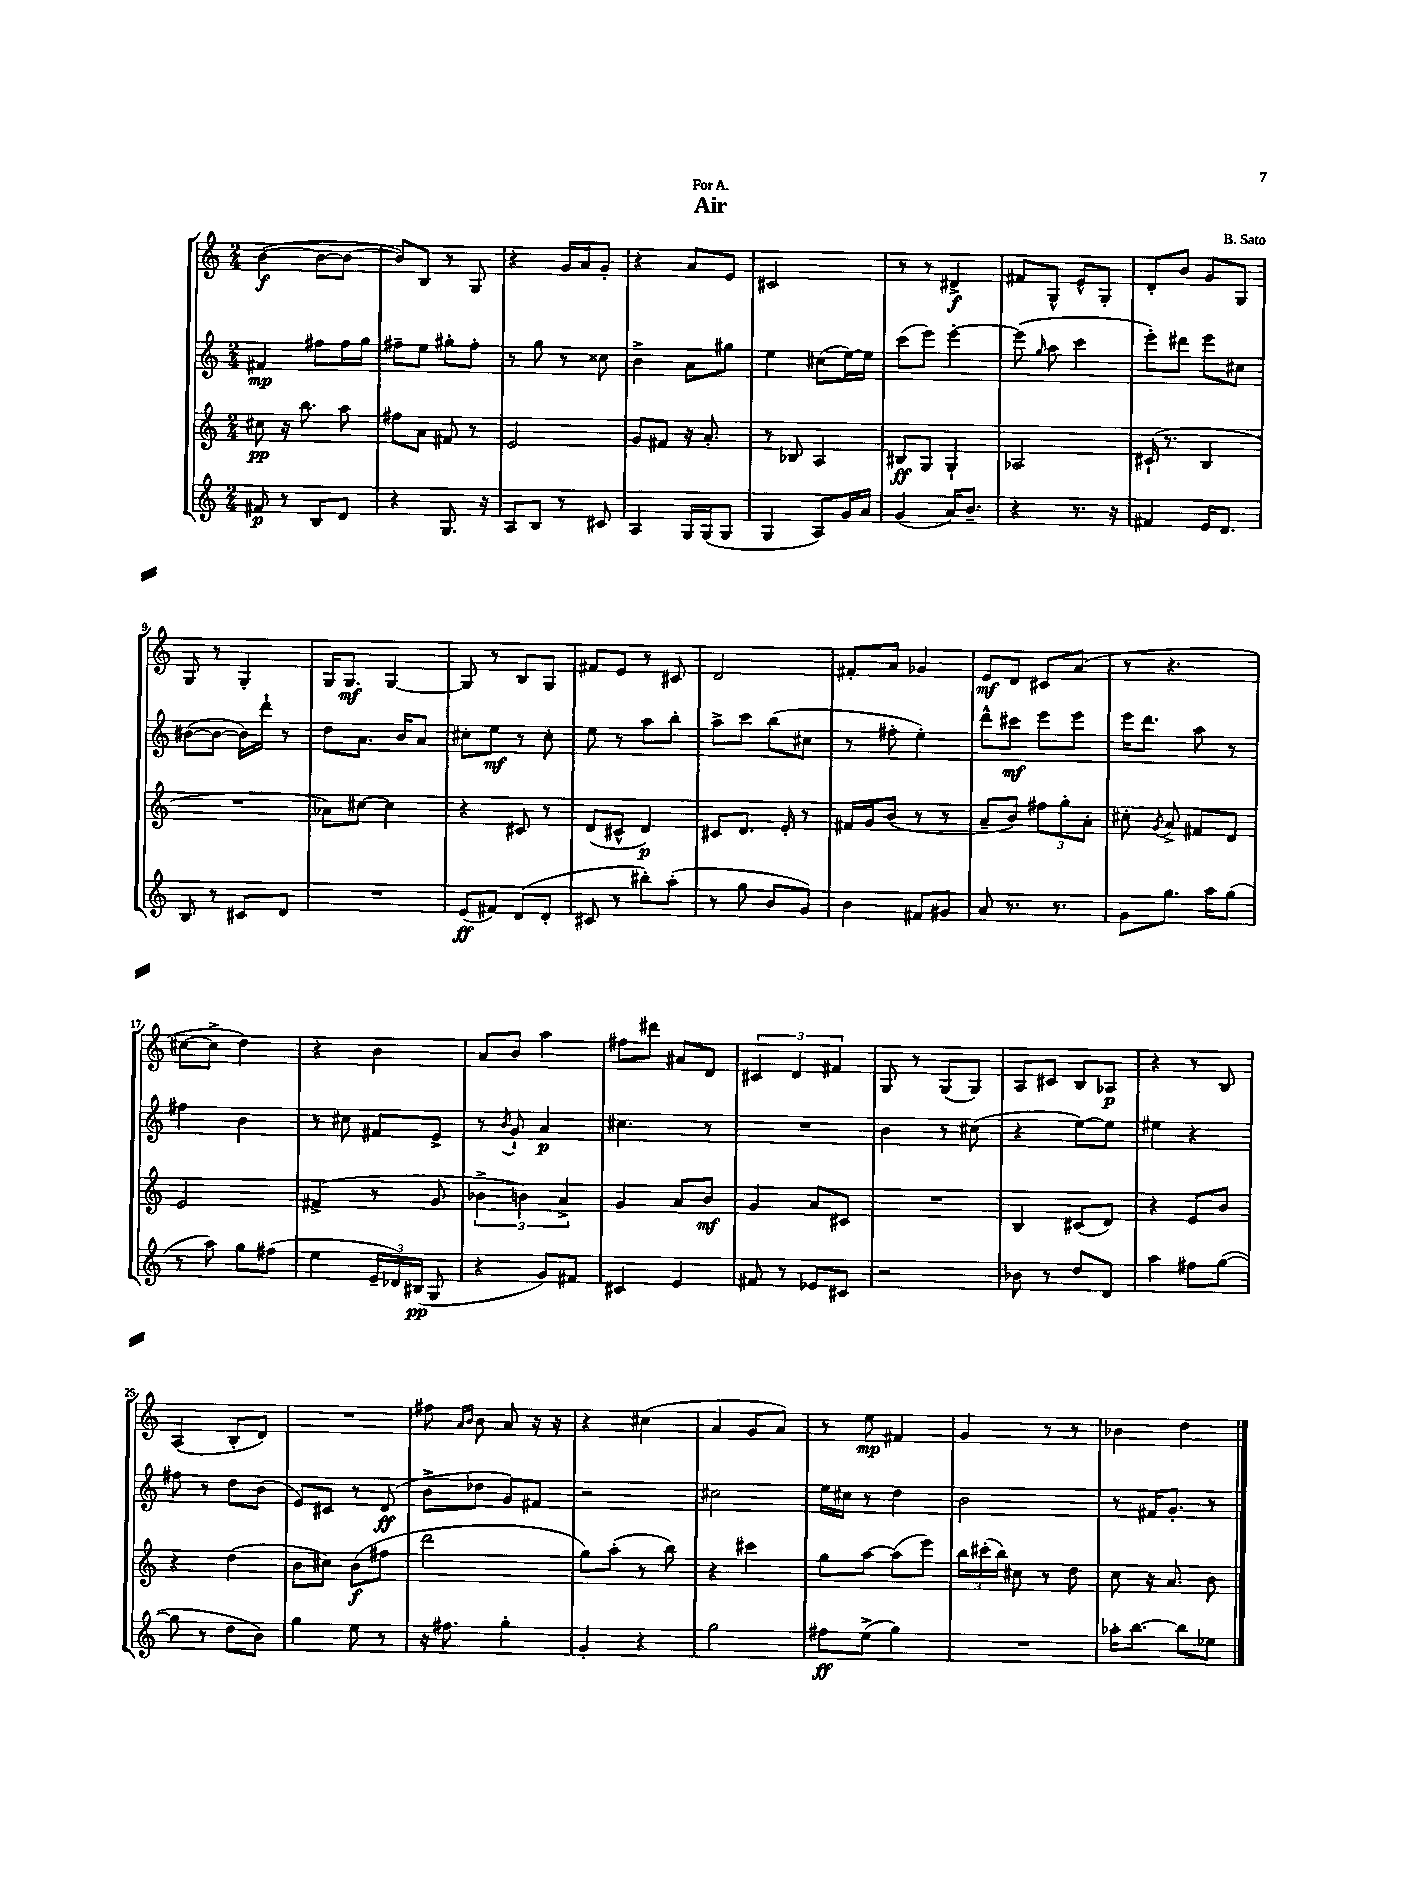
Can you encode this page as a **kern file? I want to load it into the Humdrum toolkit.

**kern	**dynam	**kern	**dynam	**kern	**dynam	**kern	**dynam
*part4	*part4	*part3	*part3	*part2	*part2	*part1	*part1
*staff4	*staff4	*staff3	*staff3	*staff2	*staff2	*staff1	*staff1
*clefG2	*	*clefG2	*	*clefG2	*	*clefG2	*
*k[]	*	*k[]	*	*k[]	*	*k[]	*
*M2/4	*	*M2/4	*	*M2/4	*	*M2/4	*
=1	=1	=1	=1	=1	=1	=1	=1
8f#X/	p	8cc#X\	pp	4f#X/	mp	([4b\	f
8r	.	16r	.	.	.	.	.
.	.	8.bb\	.	.	.	.	.
8B/L	.	.	.	8ff#X\L	.	8b\L_	.
8d/J	.	8aa\	.	16ff#\L	.	8b\J_	.
.	.	.	.	16gg\JJ	.	.	.
=2	=2	=2	=2	=2	=2	=2	=2
4r	.	8ff#X\L	.	8ff#X~\L	.	8b/L])	.
.	.	8a\J	.	8ee\J	.	8B/J	.
8.G/	.	8f#X/	.	8gg#X'\L	.	8r	.
.	.	8r	.	8ff#'\J	.	8G/	.
16r	.	.	.	.	.	.	.
=3	=3	=3	=3	=3	=3	=3	=3
8A/L	.	2e/	.	8r	.	4r	.
8B/J	.	.	.	8gg\	.	.	.
8r	.	.	.	8r	.	16g/LL	.
.	.	.	.	.	.	16a/J	.
8c#X/	.	.	.	8cc##X\	.	8g'/J	.
=4	=4	=4	=4	=4	=4	=4	=4
4A/	.	8g/L	.	4b^\	.	4r	.
.	.	8f#X/J	.	.	.	.	.
16G/LL	.	16r	.	8a\L	.	8a/L	.
(16G/J	.	8.a'/	.	.	.	.	.
8G/J	.	.	.	8gg#X\J	.	8e/J	.
=5	=5	=5	=5	=5	=5	=5	=5
4G/	.	8r	.	4ee\	.	2c#X/	.
.	.	8B-X/	.	.	.	.	.
8A/L)	.	4A/	.	(8cc#X\L	.	.	.
16g/L	.	.	.	[16ee\L)	.	.	.
16a/JJ	.	.	.	16ee\JJ]	.	.	.
=6	=6	=6	=6	=6	=6	=6	=6
(4g/	.	8B#X/L	ff	(8ccc\L	.	8r	.
.	.	8G/J	.	8eee\J)	.	8r	.
16a/KL)	.	4G`/	.	[4eee'\	.	4d#X^/	f
8.b~/J	.	.	.	.	.	.	.
=7	=7	=7	=7	=7	=7	=7	=7
4r	.	2A-X/	.	(8eee\]	.	8f#X/L	.
.	.	.	.	16qqgg/	.	.	.
.	.	.	.	8aa\	.	8G^^/J	.
8.r	.	.	.	4ccc\	.	8e^^/L	.
.	.	.	.	.	.	8G'/J	.
16r	.	.	.	.	.	.	.
=8	=8	=8	=8	=8	=8	=8	=8
4f#X/	.	(16c#X`/	.	8eee'\L)	.	8d'/L	.
.	.	8.r	.	.	.	.	.
.	.	.	.	8ddd#X\J	.	8b/J	.
16e/KL	.	4B/	.	8eee\L	.	8g/L	.
8.d/J	.	.	.	.	.	.	.
.	.	.	.	8cc#X\J	.	8G/J	.
!!LO:LB:g=z
=9	=9	=9	=9	=9	=9	=9	=9
8B/	.	2r	.	([8b#X\L	.	8G/	.
8r	.	.	.	8b#\J_	.	8r	.
8c#X/L	.	.	.	16b#\LL])	.	4G'/	.
.	.	.	.	16ddd`\JJ	.	.	.
8d/J	.	.	.	8r	.	.	.
=10	=10	=10	=10	=10	=10	=10	=10
2r	.	8a-X\L)	.	8dd\L	.	16G/KL	.
.	.	.	.	.	.	8.G/J	mf
.	.	[8cc#X\J	.	8.a\J	.	.	.
.	.	4cc#\]	.	.	.	[4G/	.
.	.	.	.	16b/KL	.	.	.
.	.	.	.	8a/J	.	.	.
=11	=11	=11	=11	=11	=11	=11	=11
(8e/L	ff	4r	.	8cc#X'\L	.	8G/]	.
8f#X/J)	.	.	.	8ee\J	mf	8r	.
(8d/L	.	8c#X/	.	8r	.	8B/L	.
8d'/J	.	8r	.	8cc#'\	.	8G/J	.
=12	=12	=12	=12	=12	=12	=12	=12
8c#X/	.	(8d/L	.	8ee\	.	8f#X/L	.
8r	.	8c#X^^/J	.	8r	.	8e/J	.
8bb#X'\L)	.	4d/)	p	8aa\L	.	8r	.
(8aa'\J	.	.	.	8bb'\J	.	8c#X/	.
=13	=13	=13	=13	=13	=13	=13	=13
8r	.	8c#X/L	.	8aa^\L	.	2d/	.
8gg\	.	8.d/J	.	8ccc\J	.	.	.
8b/L	.	.	.	(8bb\L	.	.	.
.	.	16e'/	.	.	.	.	.
8g/J)	.	8r	.	8cc#X\J	.	.	.
=14	=14	=14	=14	=14	=14	=14	=14
4b\	.	16f#X/LL	.	8r	.	8f#X'/L	.
.	.	16g/J	.	.	.	.	.
.	.	(8b/J	.	8ff#X'\	.	8a/J	.
8f#X/L	.	8r	.	4ee'\)	.	4g-X/	.
8g#X/J	.	8r	.	.	.	.	.
=15	=15	=15	=15	=15	=15	=15	=15
8a/	.	8a~/L	.	8ddd^^\L	.	8e/L	mf
8.r	.	8b/J)	.	8ccc#X\J	mf	8d/J	.
.	.	12ff#X\L	.	8eee\L	.	8c#X/L	.
8.r	.	.	.	.	.	.	.
.	.	12gg'\	.	.	.	.	.
.	.	.	.	8eee\J	.	(8a/J	.
.	.	12a'\J	.	.	.	.	.
=16	=16	=16	=16	=16	=16	=16	=16
8g\L	.	8cc#X'\	.	16eee\KL	.	8r	.
.	.	.	.	8.ddd\J	.	.	.
.	.	8qg/	.	.	.	.	.
8.gg\J	.	8a^/	.	.	.	4.r	.
.	.	8f#X/L	.	8aa\	.	.	.
16aa\KL	.	.	.	.	.	.	.
(8gg\J	.	8d/J	.	8r	.	.	.
!!LO:LB:g=z
=17	=17	=17	=17	=17	=17	=17	=17
8r	.	2e/	.	4ff#X\	.	[8cc#X\L	.
8aa\)	.	.	.	.	.	8cc#^\J]	.
8gg\L	.	.	.	4b\	.	4dd\)	.
(8ff#X\J	.	.	.	.	.	.	.
=18	=18	=18	=18	=18	=18	=18	=18
4ee\	.	(4f#X^/	.	8r	.	4r	.
.	.	.	.	8cc#X\	.	.	.
24e~/LL	.	8r	.	8f#X/L	.	4b\	.
24d-X/)	.	.	.	.	.	.	.
(24B#X/JJ	pp	.	.	.	.	.	.
8G/	.	8g/	.	8e^/J	.	.	.
=19	=19	=19	=19	=19	=19	=19	=19
4r	.	6b-X^\	.	8r	.	8a/L	.
.	.	.	.	8qb/	.	.	.
.	.	.	.	8g`/	.	8b/J	.
.	.	6bn\)	.	.	.	.	.
8g/L)	.	.	.	4a/	p	4aa\	.
.	.	6a^/	.	.	.	.	.
8f#X/J	.	.	.	.	.	.	.
=20	=20	=20	=20	=20	=20	=20	=20
4c#X/	.	4g/	.	4.cc#X\	.	8ff#X\L	.
.	.	.	.	.	.	8ddd#X\J	.
4e/	.	8a/L	.	.	.	8a#X/L	.
.	.	8b/J	mf	8r	.	8d/J	.
=21	=21	=21	=21	=21	=21	=21	=21
8f#X/	.	4g/	.	2r	.	6c#X/	.
8r	.	.	.	.	.	.	.
.	.	.	.	.	.	6d/	.
8e-X/L	.	8a/L	.	.	.	.	.
.	.	.	.	.	.	6f#X/	.
8c#X/J	.	8c#X/J	.	.	.	.	.
=22	=22	=22	=22	=22	=22	=22	=22
2r	.	2r	.	4b\	.	8G/	.
.	.	.	.	.	.	8r	.
.	.	.	.	8r	.	(8G/L	.
.	.	.	.	(8cc#X\	.	8G/J)	.
=23	=23	=23	=23	=23	=23	=23	=23
8b-X\	.	4B/	.	4r	.	8A/L	.
8r	.	.	.	.	.	8c#X/J	.
8dd/L	.	(8c#X/L	.	[8ee\L)	.	8B/L	.
8d/J	.	8d/J)	.	8ee\J]	.	8A-X/J	p
=24	=24	=24	=24	=24	=24	=24	=24
4aa\	.	4r	.	4ee#X\	.	4r	.
8ff#X\L	.	8e/L	.	4r	.	8r	.
([8gg\J	.	8b/J	.	.	.	8B/	.
!!LO:LB:g=z
=25	=25	=25	=25	=25	=25	=25	=25
8gg\]	.	4r	.	8ff#X\	.	(4A/	.
8r	.	.	.	8r	.	.	.
8dd\L	.	(4dd\	.	8dd\L	.	8B'/L	.
8b\J)	.	.	.	(8b\J	.	8d/J)	.
=26	=26	=26	=26	=26	=26	=26	=26
4gg\	.	8b\L	.	8e/L)	.	2r	.
.	.	8cc#X\J)	.	8c#X/J	.	.	.
8ee\	.	(8b\L	f	8r	.	.	.
8r	.	8ff#X\J	.	(8d/	ff	.	.
=27	=27	=27	=27	=27	=27	=27	=27
16r	.	2ddd\	.	8b^\L	.	8ff#X\	.
8.ff#X\	.	.	.	.	.	.	.
.	.	.	.	.	.	16qqa/LL	.
.	.	.	.	.	.	16qqb/JJ	.
.	.	.	.	8dd-X\J	.	8b\	.
4gg'\	.	.	.	8g/L)	.	8a/	.
.	.	.	.	8f#X/J	.	16r	.
.	.	.	.	.	.	16r	.
=28	=28	=28	=28	=28	=28	=28	=28
4g'/	.	8gg\L)	.	2r	.	4r	.
.	.	(8aa'\J	.	.	.	.	.
4r	.	8r	.	.	.	(4cc#X\	.
.	.	8bb\)	.	.	.	.	.
=29	=29	=29	=29	=29	=29	=29	=29
2gg\	.	4r	.	2cc#X\	.	4a/	.
.	.	4ccc#X\	.	.	.	8g/L	.
.	.	.	.	.	.	8a/J)	.
=30	=30	=30	=30	=30	=30	=30	=30
8ff#X\L	ff	8gg\L	.	16ee\LL	.	8r	.
.	.	.	.	16cc#X\JJ	.	.	.
(8ee^\J	.	[8aa\J	.	8r	.	8ee\	mp
4gg\)	.	(8aa\L]	.	4dd\	.	4f#X/	.
.	.	8eee\J)	.	.	.	.	.
=31	=31	=31	=31	=31	=31	=31	=31
2r	.	24bb\LL	.	2b\	.	4g/	.
.	.	(24ccc#X'\	.	.	.	.	.
.	.	24bb\JJ)	.	.	.	.	.
.	.	8cc#X\	.	.	.	.	.
.	.	8r	.	.	.	8r	.
.	.	8dd\	.	.	.	8r	.
=32	=32	=32	=32	=32	=32	=32	=32
16aa-X'\KL	.	8cc\	.	8r	.	4b-X\	.
[8.bb\J	.	.	.	.	.	.	.
.	.	16r	.	16f#X/KL	.	.	.
.	.	8.a/	.	8.g'/J	.	.	.
8bb\L]	.	.	.	.	.	4dd\	.
8ee-X\J	.	8b\	.	8r	.	.	.
==	==	==	==	==	==	==	==
*-	*-	*-	*-	*-	*-	*-	*-
